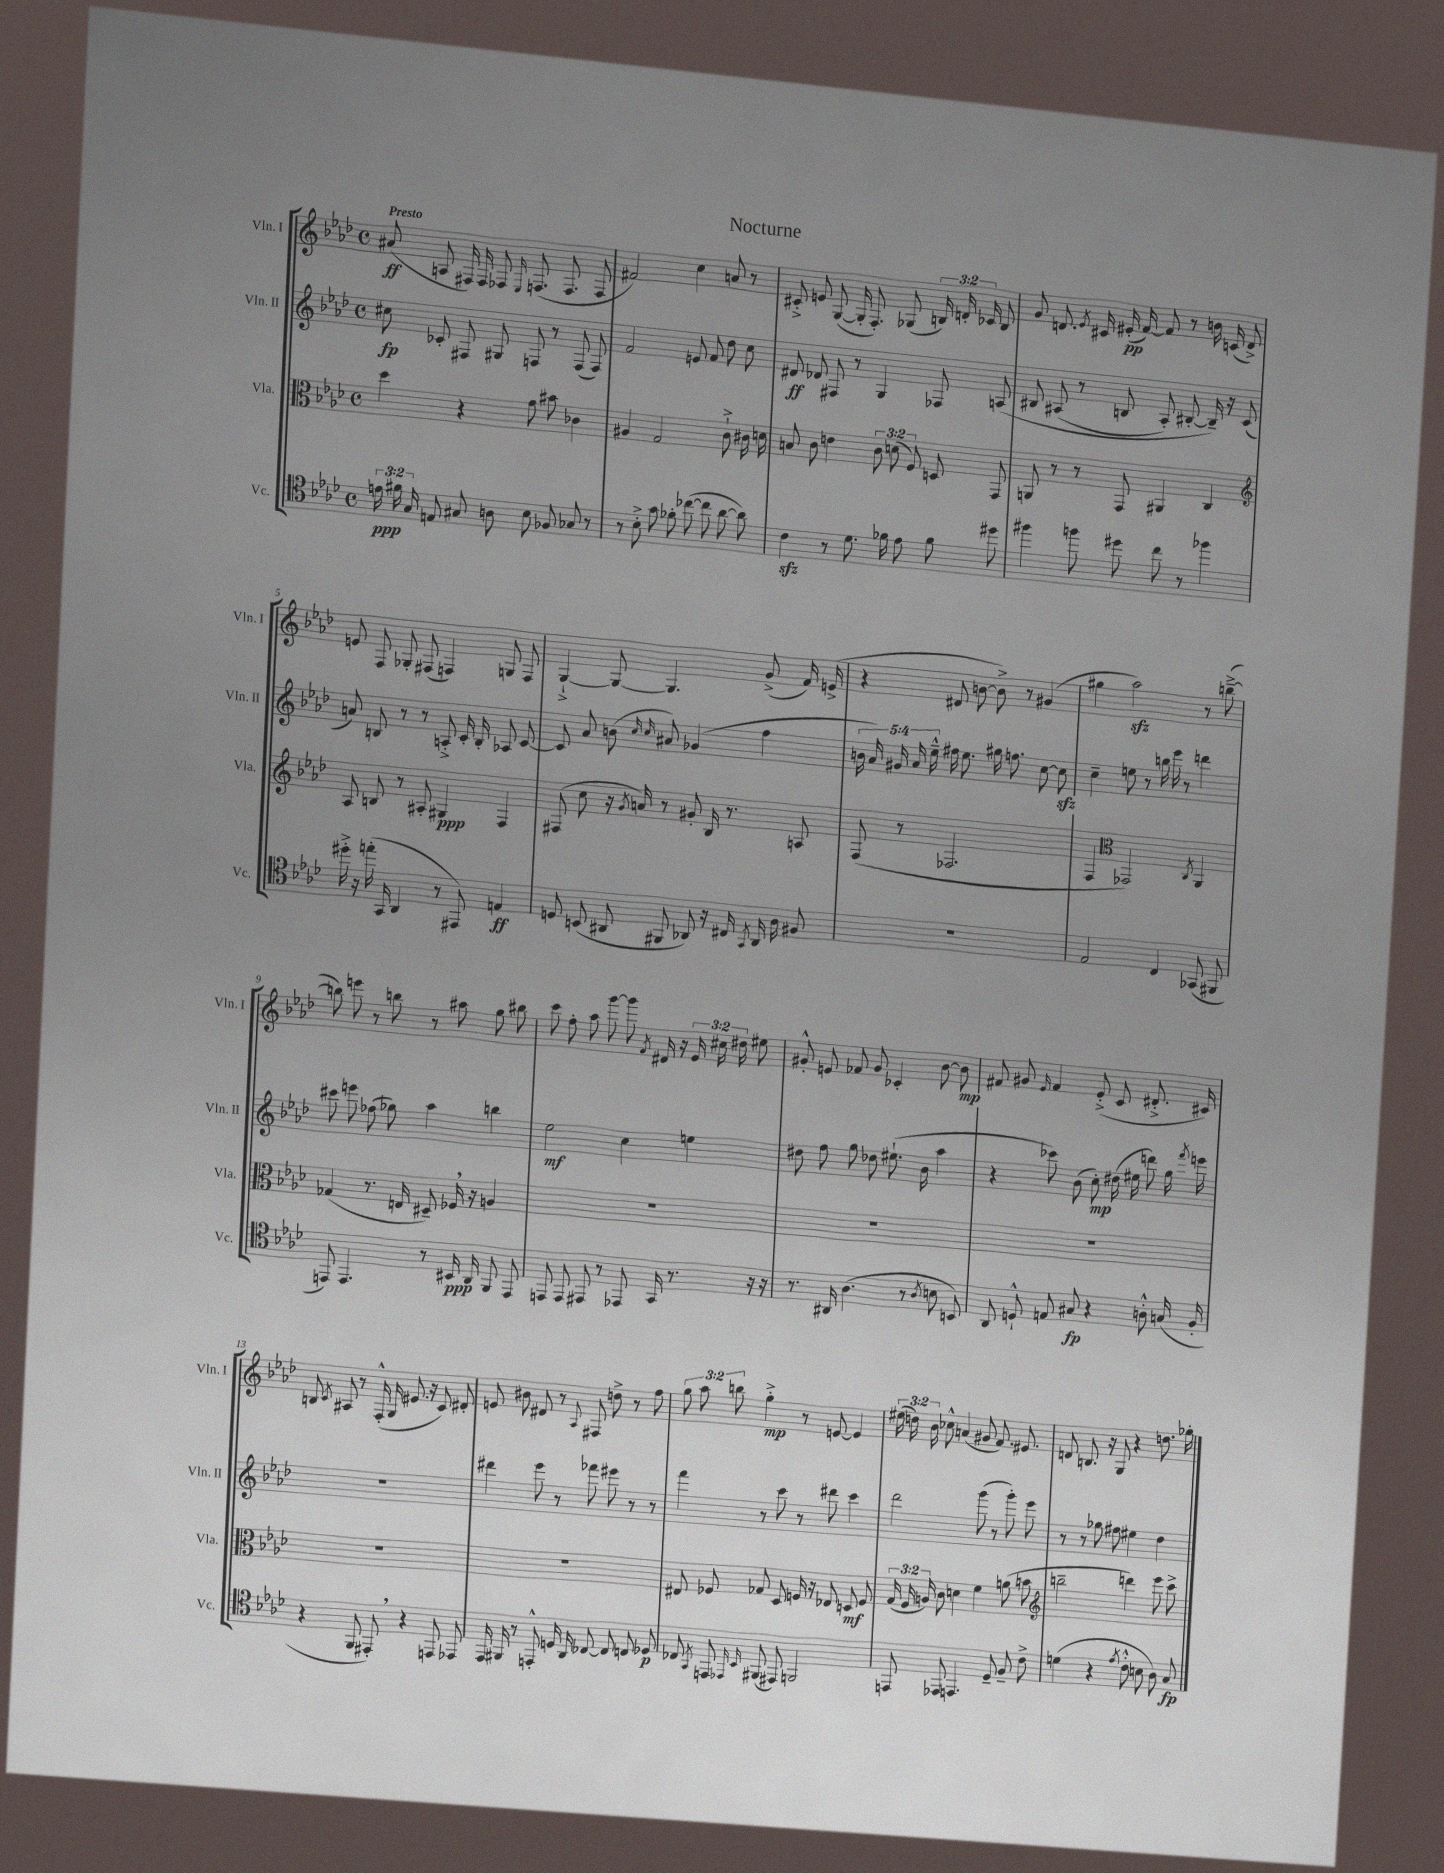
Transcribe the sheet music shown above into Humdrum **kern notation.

**kern	**kern	**kern	**kern
*staff4	*staff3	*staff2	*staff1
*clefC4	*clefC3	*clefG2	*clefG2
*k[b-e-a-d-]	*k[b-e-a-d-]	*k[b-e-a-d-]	*k[b-e-a-d-]
*M4/4	*M4/4	*M4/4	*M4/4
*met(c)	*met(c)	*met(c)	*met(c)
24e	4dd-	8cc#	(8a#
24f#	.	.	.
24G	.	.	.
8E	.	8c-'	8A
8G#	4r	8F#	16F#)
.	.	.	16F#
8A	.	8G#	8F-
.	.	.	16qqE-
8B-	8g	8F	(8.F
8F-	8b#	8r	.
.	.	.	8.F
8G-	4c-	(8F	.
8r	.	8F)	8F
=	=	=	=
8r	4A#	2f	2f#)
8B-'^	.	.	.
8g	2G	.	.
8f-'	.	.	.
([8cc-	.	8e	4cc
8cc-]	.	8f	.
[8a-	8c`^	8dd-	8a
8a-])	16c#	8cc	8r
.	16d	.	.
=	=	=	=
4c	8B	8d#	8c#'^
.	8c	8d-	8e
8r	4e	8F#	([8G
8.d-	.	8r	16G']
.	.	.	8.F')
.	12c	4G	.
16f-	.	.	.
.	(12d	.	.
8e-	.	.	(8G-
.	12F)	.	.
8f-	8D	8F-	24B)
.	.	.	24d'
.	.	.	24c-
8dd#	8GG	&(8A	8B
=	=	=	=
4ff#	8AA	8B#	8g
.	8r	(8A#	8.d
8ff	8r	8r	.
.	.	.	8qe-
.	.	.	16c#
8dd#	8GG	8B	(16e#'
.	.	.	[16f)
8cc	4AA#	8A#')	8f]
8r	.	[8B#'	8r
4ff-	4C	16B#~]&)	16b
.	.	16r	(16c
.	.	(8c	8d^)
=	=	=	=
*	*clefG2	*	*
16dd#'^	8A-	8a)	8e
16r	.	.	.
(16ee'	8B	8B	8F
16GG	.	.	.
4AA-	8r	8r	8G-'
.	8A#'	8r	(8F#
8r	4G#	8A'^	4F)
8EE#)	.	16c'	.
.	.	16B'	.
4E	4F	8A-	8G
.	.	[8c	8F
=	=	=	=
8D	(8F#	8c]	[4G`^
(8BB	8cc	8a-	.
8AA#	16r	(8b	8G_
.	8qg	.	.
.	16a)	.	.
.	.	16qqcc	.
.	.	16qqcc	.
8FF#	8r	8a#)	4.G]
8AA-)	8g#'	(4g-	.
16r	16B-	.	.
16C#	8.r	.	.
8qGG	.	.	.
16AA-	.	4ff	(8g^
16A-	.	.	.
8F#	8A	.	16f)
.	.	.	(16e^
=	=	=	=
1r	(8F	20b	4r
.	.	20a-)	.
.	.	20g#	.
.	8r	.	.
.	.	20a-	.
.	.	20ee-~^^	.
.	2.F-	16ff#	8d#
.	.	8.ee-	.
.	.	.	[8b
.	.	16gg#	8b^])
.	.	8.ff	.
.	.	.	8r
.	.	[8cc	(4g#
.	.	8cc]	.
=	=	=	=
2E-	4F	4cc~	4gg#
*	*clefC3	*	*
.	2GG-)	8ee	2aa-)
.	.	8r	.
4C	.	16bb	.
.	.	16eee-	.
.	.	8r	.
.	8qC	.	.
(8GG-	4AA-	4ddd	8r
8FF#	.	.	([8bb~^
=	=	=	=
8EE)	(4G-	8ccc#	8bb])
4.EE	.	8eee	8eee
.	8.r	(8ff-	8r
.	.	8gg-)	8bb
.	16E	.	.
8r	8D#~)	4aa-	8r
16BB#	16F-	.	8aa#
16AA-	16r	.	.
8FF	4A	4bb	8gg
8EE	.	.	8bb#
=	=	=	=
8EE	1r	2ee-	8ccc
8EE	.	.	8ff'
8EE#	.	.	8aa-
8r	.	.	[8ggg
8EE-	.	4cc	8ggg]
.	.	.	8qf
16GG	.	.	16d#
8.r	.	.	16r
.	.	4ee	24e-
.	.	.	24cc#
.	.	.	24dd#
16r	.	.	8ee#
16r	.	.	.
=	=	=	=
8.r	1r	8dd#	8g#'^^
.	.	8ff	8e
16AA#	.	.	.
(4.A-	.	8gg	8f-
.	.	8dd-	8g#
.	.	(8.ee#`	4c-'
8r	.	.	.
.	.	16b-	.
8qA-	.	.	.
8B	.	4aa-	[8b-
8BB)	.	.	8b-]
=	=	=	=
8AA-	1r	4r	8f#
8D`^^	.	.	8g#
.	.	.	16qqe-
8E	.	8ccc-)	4f#
8G#	.	(8b-	.
4r	.	8cc')	(8e-'^
.	.	(16dd#	8c
.	.	16ee#	.
8A'^^	.	8ddd)	8.d#'^
(16G	.	16gg	.
.	.	8qfff	.
16F'	.	16eee	16c#)
=	=	=	=
4r	1r	1r	8B
.	.	.	8qc
.	.	.	8A#
8FF	.	.	8r
8EE#')	.	.	(16F'^^
.	.	.	16G
4r	.	.	8.e#
.	.	.	16r
8EE	.	.	8c)
8EE-	.	.	8d#'
=	=	=	=
16EE-	1r	4ddd#	8e
16FF#	.	.	.
8r	.	.	8b#
8EE'^^	.	8eee-	8d#
16D	.	8r	8r
16AA-	.	.	.
.	.	.	8qqA-
[8C-	.	8fff-	8F#
8C-]	.	8eee#	8dd^
8C	.	8r	8r
8D-	.	8r	8ff
=	=	=	=
8C-	8E#	4fff	12gg
.	.	.	12aa-
8qGG	.	.	.
8EE	8F-	.	.
.	.	.	12bb
16qqEE-	.	.	.
16qqBB-	.	.	.
(8FF#	8G-	8r	4gg'^
8EE#)	8D-	8ccc	.
2FF	16F	8r	8r
.	16r	.	.
.	8E-	8ddd#	[8e
.	8D	4ccc	4e]
.	8F	.	.
=	=	=	=
8EE	(24G	2ddd-	(24ee#
.	24F	.	24dd)
.	24A)	.	24b-
8EE-	8c	.	8cc-^^
4.EE	4d	.	(4a
.	4f	(8ggg	8g#
8D-~	.	8r	8.f)
8F~	(8a	8ggg')	.
.	.	.	8.e#
8c^	8b	8eee-	.
=	=	=	=
*	*clefG2	*	*
(4d	2bb~	8r	8d
.	.	8r	8.B
4r	.	8gg-	.
.	.	.	16r
.	.	8ff#	8G
8qe-	.	.	.
8c'^^	4ddd)	4ee#	4r
8B	.	.	.
8A-)	8eee-	4dd-	8.dd
8G	8ccc^	.	.
.	.	.	16gg-'
==	==	==	==
*-	*-	*-	*-
